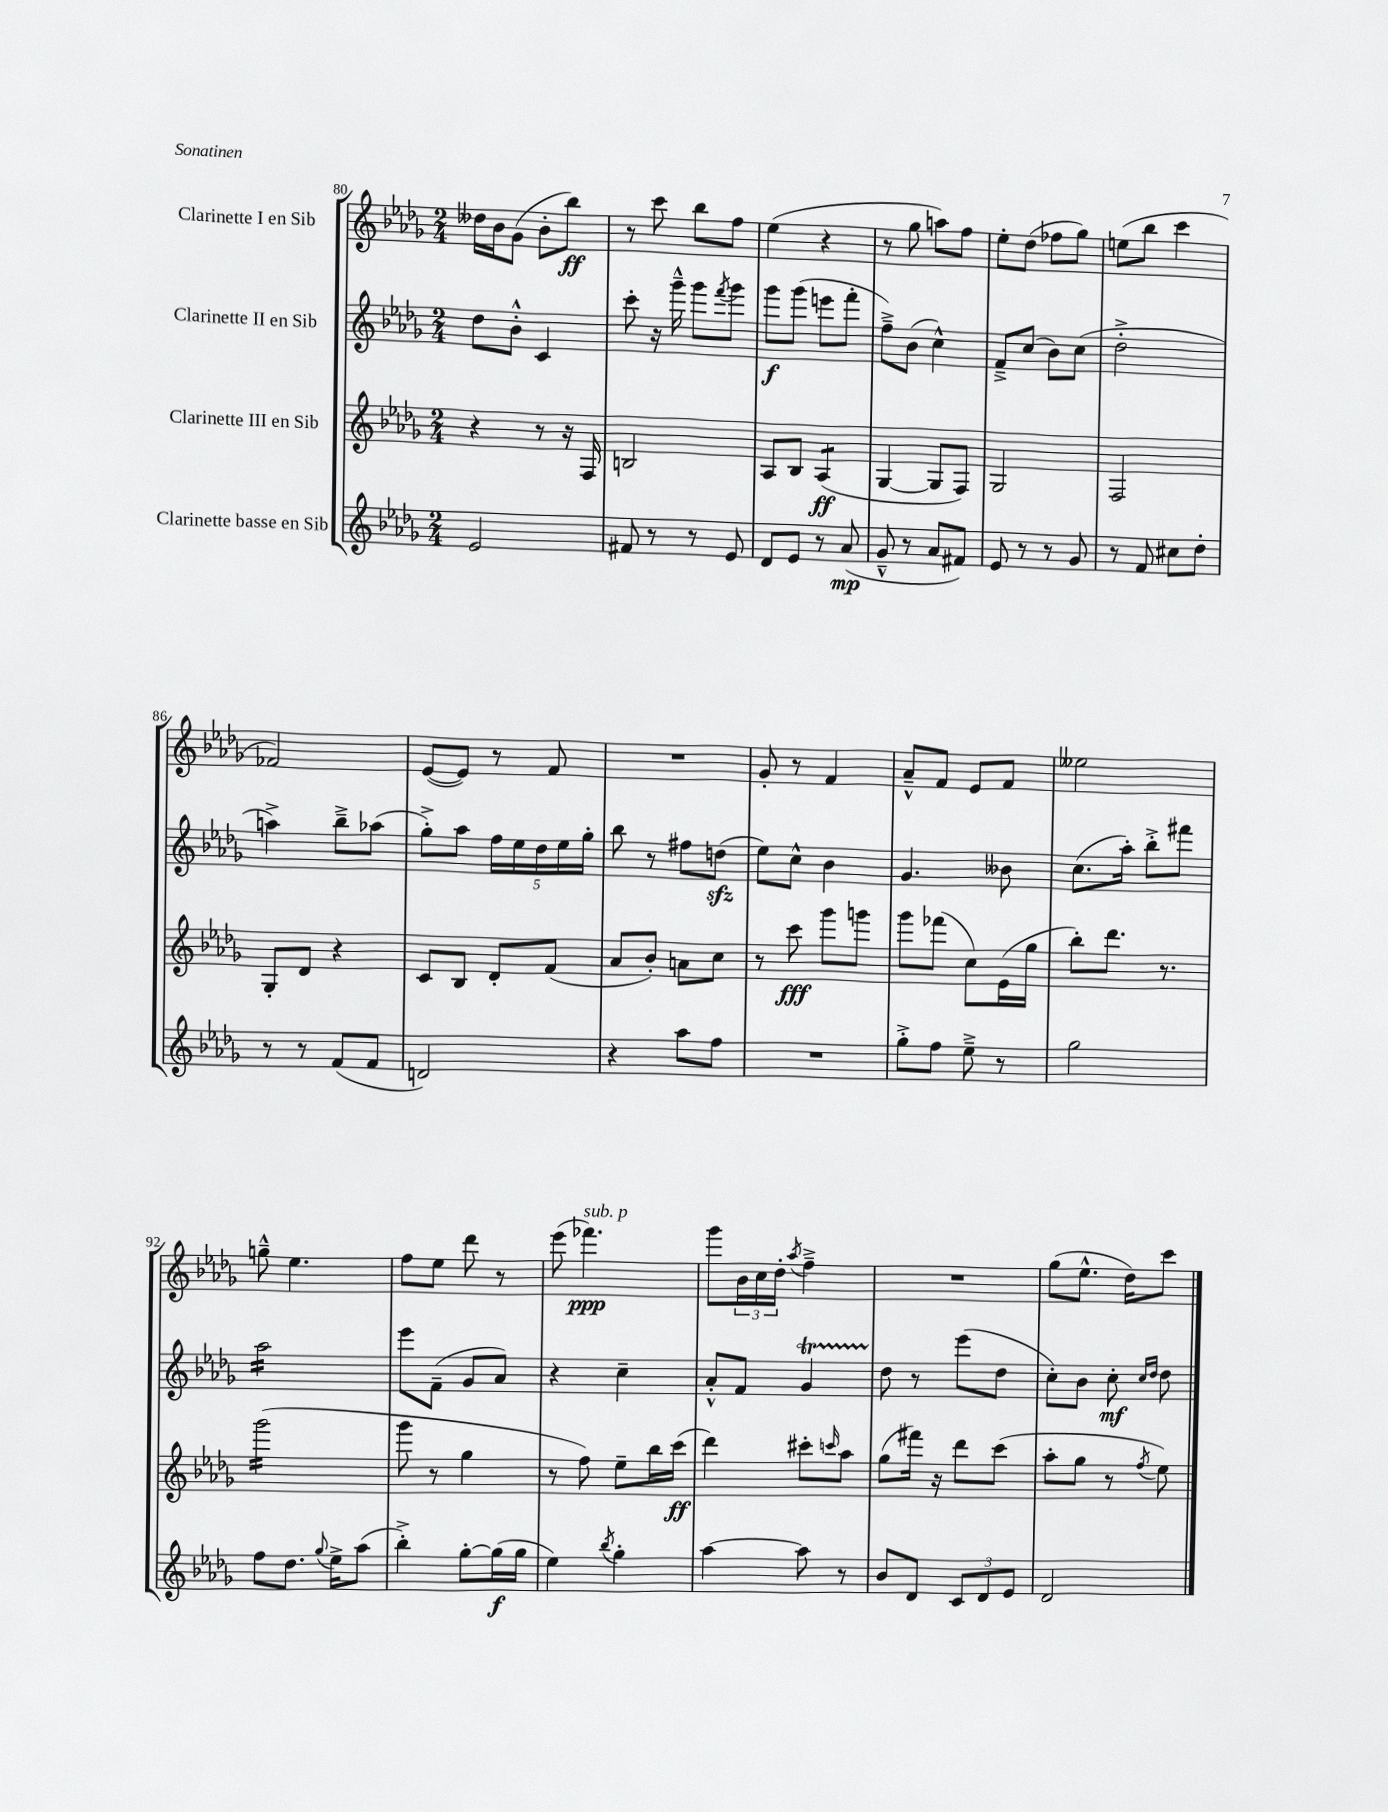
<<
\new StaffGroup <<
\new Staff = "s0" \with { instrumentName = "Clarinette I en Sib" } {
    \clef treble \key des \major \numericTimeSignature \time 2/4
    deses''16 bes'16 ges'8( bes'8-. bes''8\ff) |
    r8 c'''8 bes''8 f''8 |
    ees''4( r4 |
    r8 ges''8 a''8) f''8 |
    ees''8-. des''8( fes''8 ges''8) |
    e''8( bes''8 c'''4 |
    fes'2) |
    ees'8~( ees'8) r8 f'8 |
    R2 |
    ges'8-. r8 f'4 |
    aes'8---^ f'8 ees'8 f'8 |
    eeses''2 |
    g''8---^ ees''4. |
    f''8 ees''8 des'''8 r8 |
    ees'''8( fes'''4.\ppp^\markup { \italic "sub. p" }) |
    ges'''8 \tuplet 3/2 { bes'16 c''16 des''16-. } \acciaccatura { aes''8 } f''4---> |
    R2 |
    ges''8( ees''8.-^ des''16) c'''8 \bar "|." |
}
\new Staff = "s1" \with { instrumentName = "Clarinette II en Sib" } {
    \clef treble \key des \major \numericTimeSignature \time 2/4
    des''8 bes'8-.-^ c'4 |
    c'''8-. r16 ges'''16---^ ges'''8 \acciaccatura { f'''8 } ges'''8 |
    ges'''8\f ges'''8( e'''8 f'''8-. |
    f''8--->) bes'8( c''4-^) |
    f'8---> c''8( bes'8) c''8( |
    des''2-.-> |
    a''4->) bes''8---> aes''8( |
    ges''8-.->) aes''8 \tuplet 5/4 { f''16 ees''16 des''16 ees''16 ges''16-. } |
    bes''8 r8 fis''8 d''8\sfz( |
    ees''8) c''8-^ bes'4 |
    ges'4. beses'8 |
    c''8.( aes''16-.) bes''8-.-> fis'''8 |
    aes''2:16 |
    ees'''8 f'8--( ges'8 aes'8) |
    r4 c''4-- |
    aes'8-.-^ f'8 ges'4\startTrillSpan |
    des''8\stopTrillSpan r8 ees'''8( des''8 |
    c''8-.) bes'8 c''8-.\mf \grace { c''16 des''16 } des''8 \bar "|." |
}
\new Staff = "s2" \with { instrumentName = "Clarinette III en Sib" } {
    \clef treble \key des \major \numericTimeSignature \time 2/4
    r4 r8 r16 f16 |
    b2 |
    aes8 bes8 aes4:8\ff( |
    ges4~ ges8 f8) |
    ges2 |
    f2 |
    ges8-. des'8 r4 |
    c'8 bes8 des'8-. f'8( |
    aes'8 bes'8-.) a'8 c''8 |
    r8 c'''8\fff ges'''8 g'''8 |
    ges'''8 fes'''8( c''8) ees'16( ges''16 |
    bes''8-.) des'''8. r8. |
    ges'''2:16( |
    ges'''8 r8 ges''4 |
    r8 f''8) ees''8-- bes''16 c'''16\ff( |
    des'''4) cis'''8-. \grace { c'''16 } aes''8 |
    ges''8( fis'''16) r16 des'''8 c'''8( |
    aes''8-. ges''8 r8 \acciaccatura { f''8 } ees''8) \bar "|." |
}
\new Staff = "s3" \with { instrumentName = "Clarinette basse en Sib" } {
    \clef treble \key des \major \numericTimeSignature \time 2/4
    ees'2 |
    fis'8 r8 r8 ees'8 |
    des'8 ees'8 r8 aes'8\mp( |
    ges'8---^ r8 aes'8 fis'8) |
    ees'8 r8 r8 ges'8 |
    r8 f'8 cis''8 des''8-. |
    r8 r8 f'8( f'8 |
    d'2) |
    r4 aes''8 f''8 |
    R2 |
    ges''8-.-> f''8 ees''8---> r8 |
    ges''2 |
    f''8 des''8. \appoggiatura { ges''8 } ees''16-> aes''8( |
    bes''4-.->) ges''8~-. ges''16\f( ges''16 |
    ees''4) \acciaccatura { bes''8 } ges''4-. |
    aes''4~ aes''8 r8 |
    bes'8 des'8 \tuplet 3/2 { c'8 des'8 ees'8 } |
    des'2 \bar "|." |
}
>>
>>
\layout { \context { \Score currentBarNumber = #80 } }
